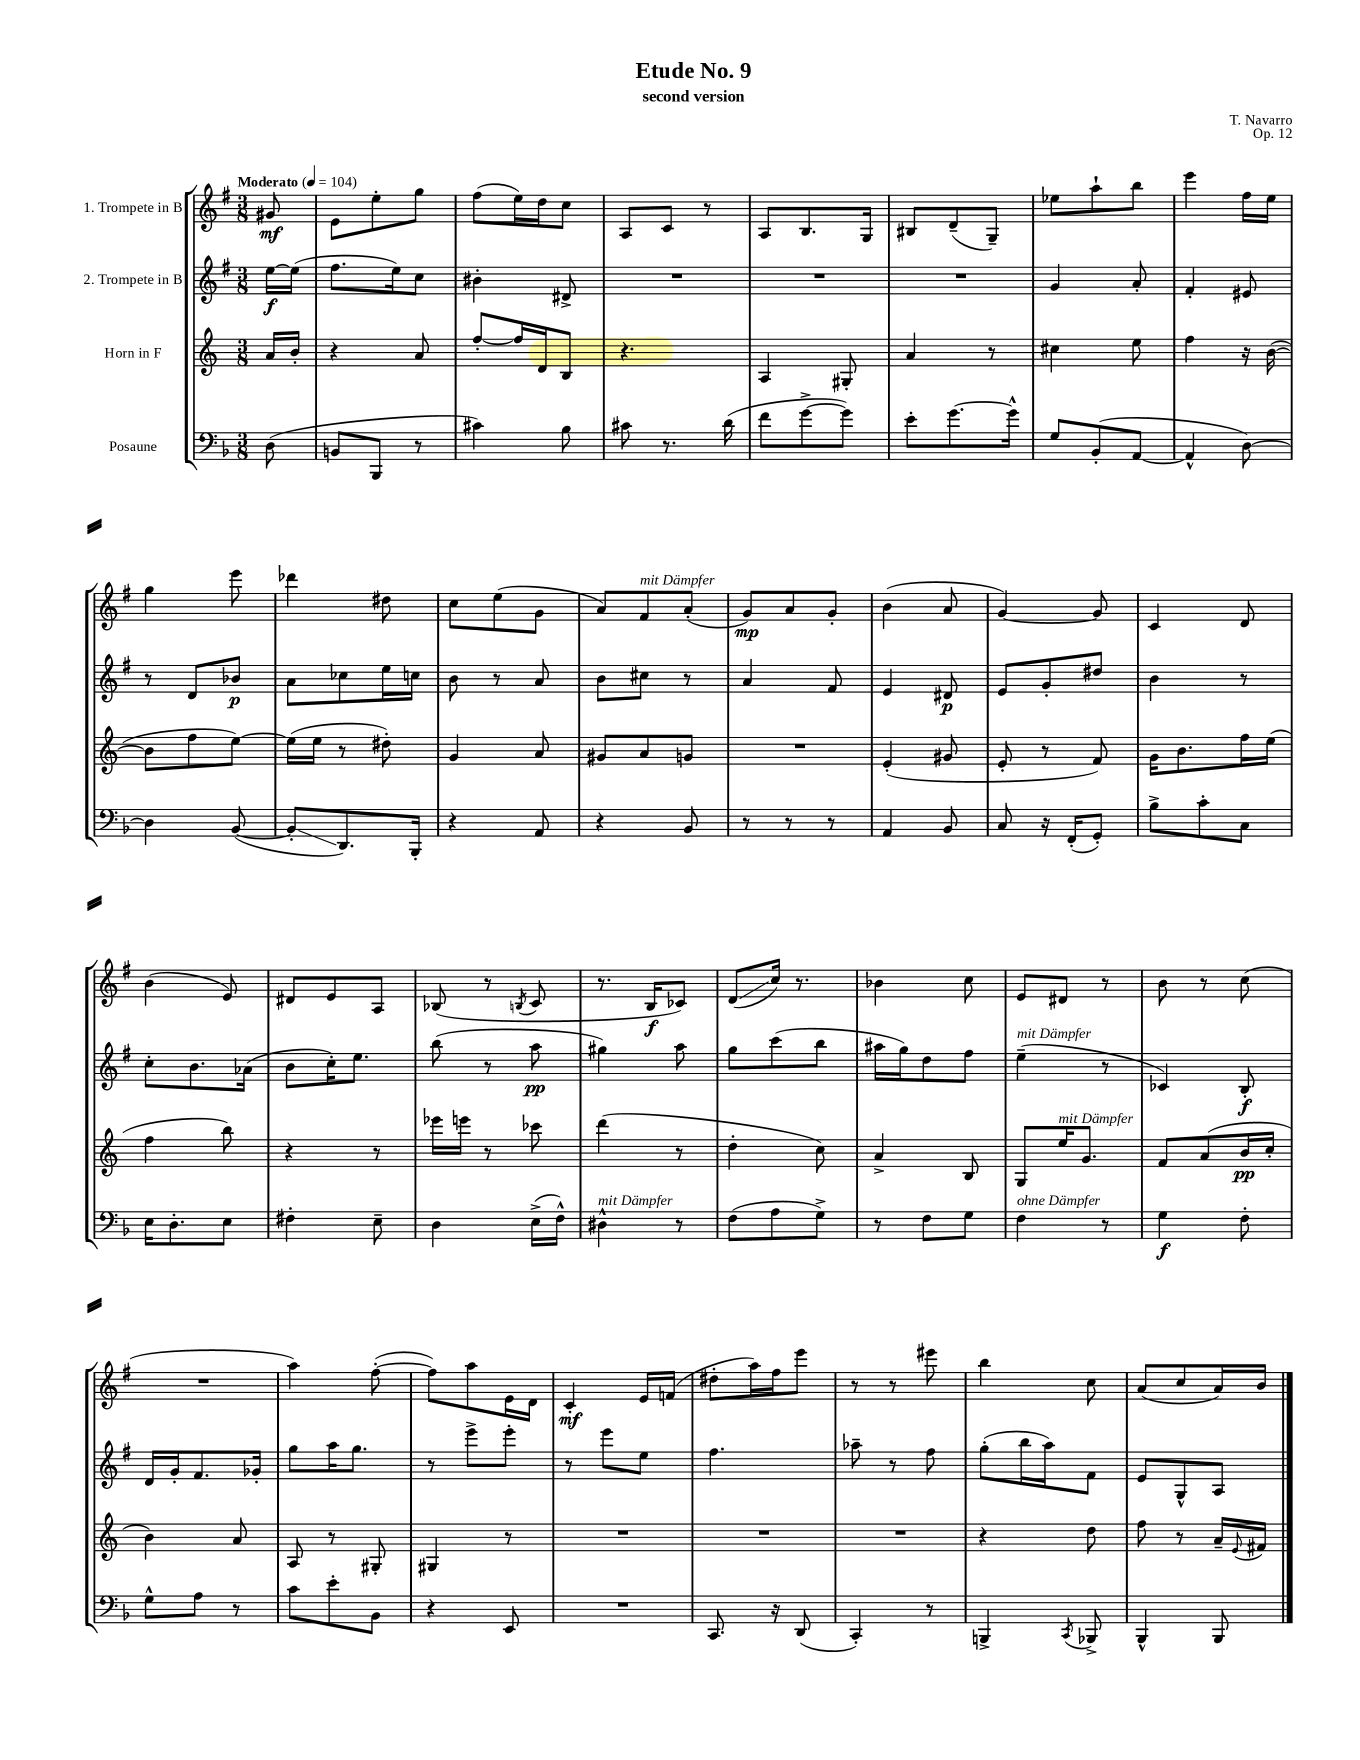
\header { title = "Etude No. 9" composer = "T. Navarro" subtitle = "second version" opus = "Op. 12" }
<<
\new StaffGroup <<
\new Staff = "s0" \with { instrumentName = "1. Trompete in B" } {
    \clef treble \key g \major \numericTimeSignature \time 3/8 \partial 8 \tempo "Moderato" 4 = 104
    gis'8\mf |
    e'8 e''8-. g''8 |
    fis''8( e''16) d''16 c''8 |
    a8 c'8 r8 |
    a8 b8. g16 |
    bis8 d'8--( g8--) |
    ees''8 a''8-! b''8 |
    e'''4 fis''16 e''16 |
    g''4 e'''8 |
    des'''4 dis''8 |
    c''8 e''8( g'8 |
    a'8) fis'8^\markup { \italic "mit Dämpfer" } a'8-.( |
    g'8\mp) a'8 g'8-. |
    b'4( a'8 |
    g'4~) g'8 |
    c'4 d'8 |
    b'4( e'8) |
    dis'8 e'8 a8 |
    bes8( r8 \acciaccatura { b8 } c'8 |
    r8. b16\f ces'8) |
    d'8\glissando( c''16) r8. |
    bes'4 c''8 |
    e'8 dis'8 r8 |
    b'8 r8 c''8( |
    R4. |
    a''4) fis''8~-.( |
    fis''8) a''8 e'16 d'16 |
    c'4-.\mf e'16 f'16( |
    dis''8-. a''16) fis''16 e'''8 |
    r8 r8 eis'''8 |
    b''4 c''8 |
    a'8( c''8 a'16) b'16 \bar "|." |
}
\new Staff = "s1" \with { instrumentName = "2. Trompete in B" } {
    \clef treble \key g \major \numericTimeSignature \time 3/8 \partial 8
    e''16~\f e''16( |
    fis''8. e''16) c''8 |
    bis'4-. dis'8-> |
    R4. |
    R4. |
    R4. |
    g'4 a'8-. |
    fis'4-. eis'8 |
    r8 d'8 bes'8\p |
    a'8 ces''8 e''16 c''16 |
    b'8 r8 a'8 |
    b'8 cis''8 r8 |
    a'4 fis'8 |
    e'4 dis'8\p |
    e'8 g'8-. dis''8 |
    b'4 r8 |
    c''8-. b'8. aes'16( |
    b'8 c''16-.) e''8. |
    b''8( r8 a''8\pp |
    gis''4) a''8 |
    g''8 c'''8( b''8 |
    ais''16 g''16) d''8 fis''8 |
    e''4--^\markup { \italic "mit Dämpfer" }( r8 |
    ces'4) b8-.\f |
    d'16 g'16-. fis'8. ges'16-. |
    g''8 a''16 g''8. |
    r8 e'''8-> e'''8-. |
    r8 e'''8 e''8 |
    fis''4. |
    aes''8-- r8 fis''8 |
    g''8-.( b''16 a''16) fis'8 |
    e'8 g8-^ a8 \bar "|." |
}
\new Staff = "s2" \with { instrumentName = "Horn in F" } {
    \clef treble \key c \major \numericTimeSignature \time 3/8 \partial 8
    a'16 b'16-. |
    r4 a'8 |
    f''8~-. f''16 d'16 b8 |
    r4. |
    a4 gis8-. |
    a'4 r8 |
    cis''4 e''8 |
    f''4 r16 b'16~( |
    b'8 f''8 e''8~) |
    e''16( e''16 r8 dis''8-.) |
    g'4 a'8 |
    gis'8 a'8 g'8 |
    R4. |
    e'4-.( gis'8 |
    e'8-. r8 f'8) |
    g'16 b'8. f''16 e''16( |
    f''4 b''8) |
    r4 r8 |
    ees'''16 e'''16 r8 ces'''8 |
    d'''4( r8 |
    d''4-. c''8) |
    a'4-> b8 |
    g8 e''16^\markup { \italic "mit Dämpfer" } g'8. |
    f'8 a'8( b'16\pp c''16-. |
    b'4) a'8 |
    a8 r8 gis8-. |
    gis4 r8 |
    R4. |
    R4. |
    R4. |
    r4 d''8 |
    f''8 r8 a'16-- \appoggiatura { e'8 } fis'16 \bar "|." |
}
\new Staff = "s3" \with { instrumentName = "Posaune" } {
    \clef bass \key f \major \numericTimeSignature \time 3/8 \partial 8
    d8( |
    b,8 bes,,8 r8 |
    cis'4) bes8 |
    cis'8 r8. d'16( |
    f'8 g'8~-> g'8) |
    e'8-. g'8.~ g'16-^ |
    g8 bes,8-.( a,8~ |
    a,4-^ d8~) |
    d4 bes,8~( |
    bes,8-.\glissando d,8.) bes,,16-. |
    r4 a,8 |
    r4 bes,8 |
    r8 r8 r8 |
    a,4 bes,8 |
    c8 r16 f,16-.( g,8-.) |
    bes8-> c'8-. c8 |
    e16 d8.-. e8 |
    fis4-. e8-- |
    d4 e16->( f16-^) |
    dis4-^^\markup { \italic "mit Dämpfer" } r8 |
    f8( a8 g8->) |
    r8 f8 g8 |
    f4^\markup { \italic "ohne Dämpfer" } r8 |
    g4\f f8-. |
    g8-^ a8 r8 |
    c'8 e'8-. bes,8 |
    r4 e,8 |
    R4. |
    c,8. r16 d,8( |
    c,4-.) r8 |
    b,,4-> \acciaccatura { c,8 } bes,,8-> |
    bes,,4-^ bes,,8 \bar "|." |
}
>>
>>
\layout { \context { \Score \remove "Bar_number_engraver" } }
